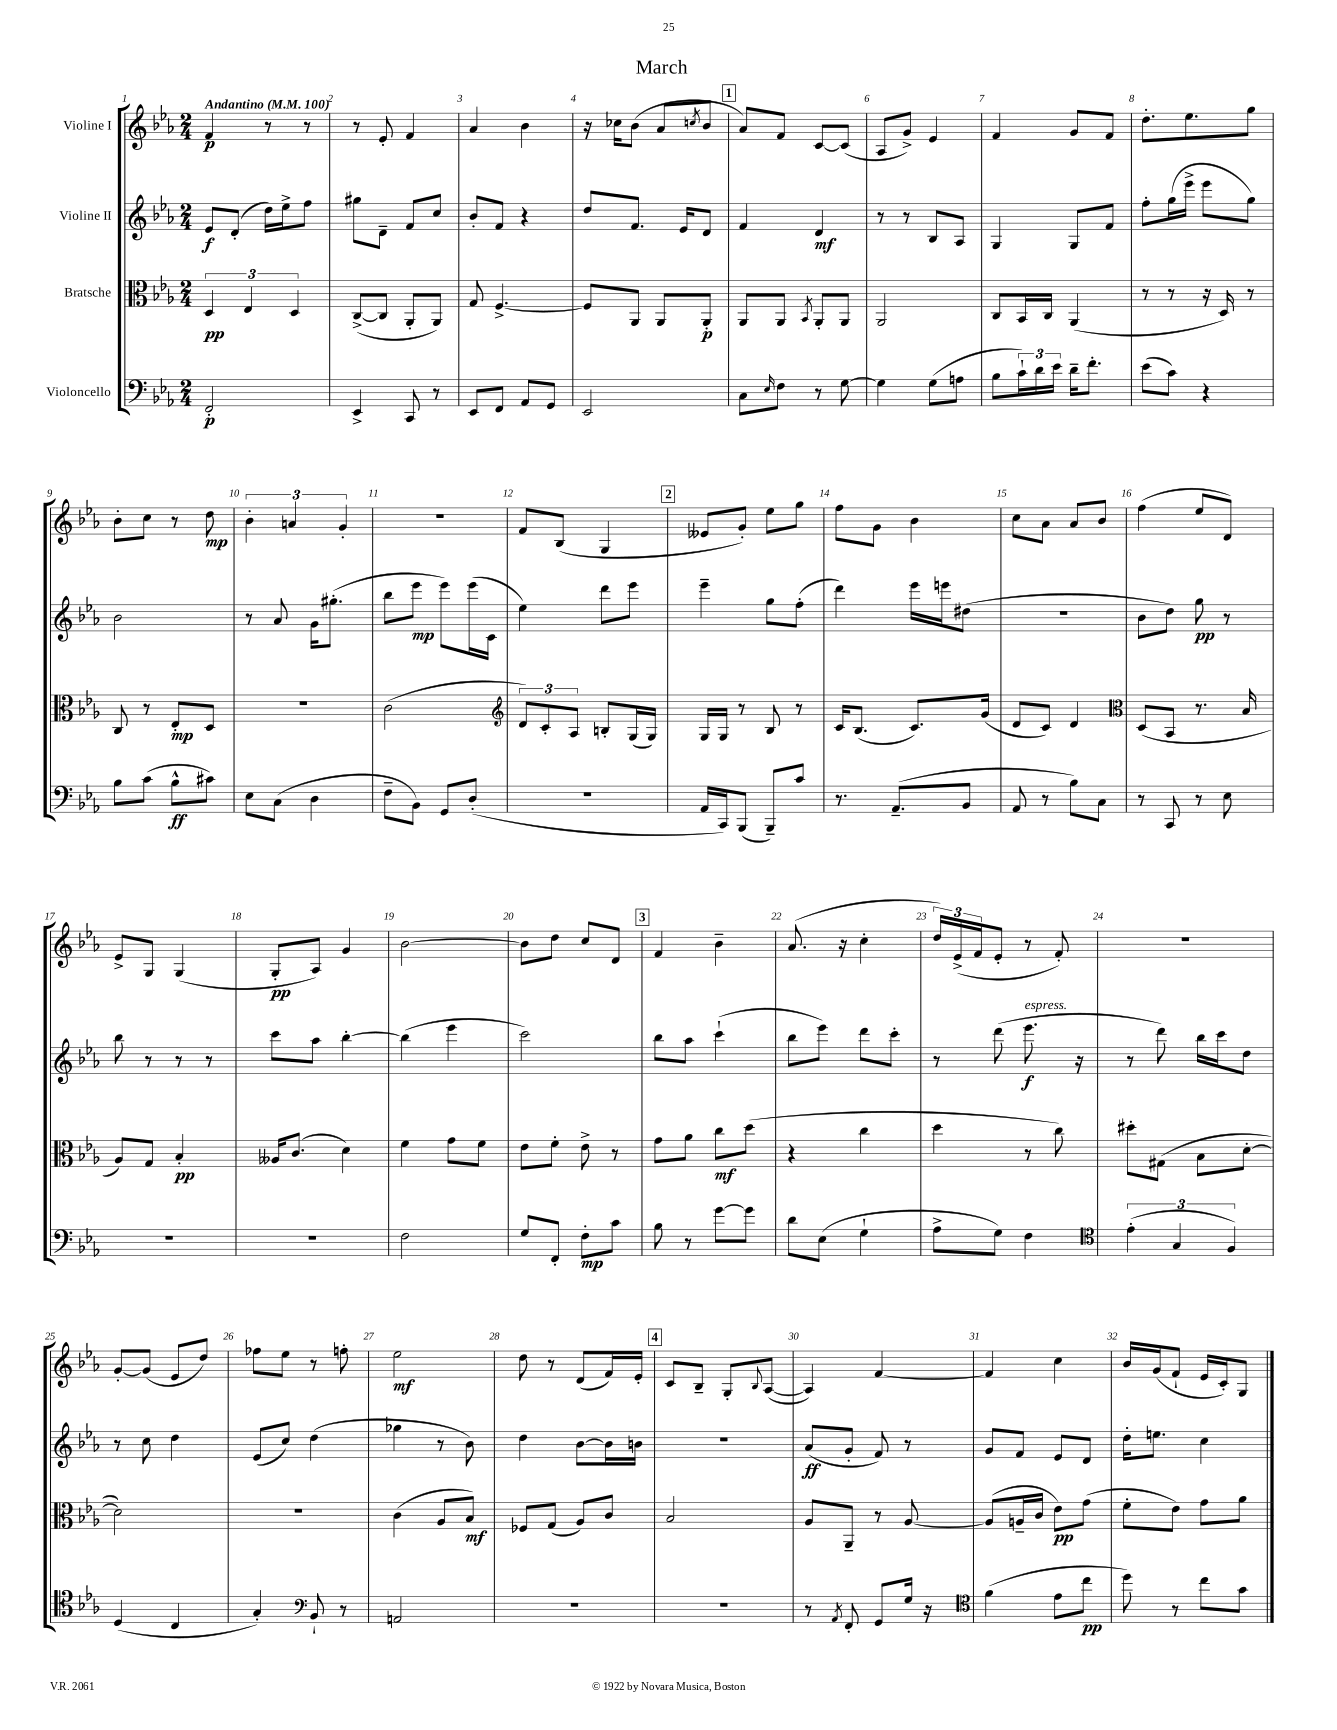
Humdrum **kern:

**kern	**kern	**kern	**kern
*staff4	*staff3	*staff2	*staff1
*clefF4	*clefC3	*clefG2	*clefG2
*k[b-e-a-]	*k[b-e-a-]	*k[b-e-a-]	*k[b-e-a-]
*M2/4	*M2/4	*M2/4	*M2/4
*MM100	*MM100	*MM100	*MM100
2FF'/	6D/	8e-/L	4f/
.	.	(8d'/J	.
.	6E-/	.	.
.	.	16dd\LL)	8r
.	.	16ee-^\J	.
.	6D/	.	.
.	.	8ff\J	8r
=	=	=	=
4EE-^/	([8C^/L	8gg#\L	8r
.	8C/]J	8d~\J	8e-'/
8CC/	8AA-'/L	8f/L	4f/
8r	8AA-/J)	8cc/J	.
=	=	=	=
8EE-/L	8G/	8b-'/L	4a-/
8FF/J	[4.F^/	8f/J	.
8AA-/L	.	4r	4b-\
8GG/J	.	.	.
=	=	=	=
2EE-/	8F/]L	8dd/L	16r
.	.	.	16cc-\LK
.	8AA-/J	8.f/J	(8b-\J
.	8AA-/L	.	8a-/L
.	.	16e-/LK	.
.	.	.	8qcc/
.	8AA-'/J	8d/J	8b-/J
=	=	=	=
8C\L	8AA-/L	4f/	8a-/L)
16qqE-/	.	.	.
8F\J	8AA-/J	.	8f/J
.	8qBB-/	.	.
8r	8AA-'/L	4d/	[8c/L
[8G\	8AA-/J	.	(8c/]J
=	=	=	=
4G\]	2AA-/	8r	8A-/L
.	.	8r	8g^/J)
(8G\L	.	8B-/L	4e-/
8A\J	.	8A-/J	.
=	=	=	=
8B-\L	8C/L	4G/	4f/
24c`\L)	16BB-/L	.	.
24d\	.	.	.
.	16C/JJ	.	.
24e-\JJ	.	.	.
16d~\LK	(4AA-/	8G/L	8g/L
8.f'\J	.	.	.
.	.	8f/J	8f/J
=	=	=	=
(8e-\L	8r	8ff'\L	8.dd'\L
8c\J)	8r	(16gg\L	.
.	.	16eee-^\JJ	8.ee-\
4r	16r	8eee-\L	.
.	16D/)	.	.
.	8r	8gg\J)	8gg\J
=	=	=	=
8B-\L	8C/	2b-\	8b-'\L
(8c\J	8r	.	8cc\J
8B-^^\L	8E-'/L	.	8r
8c#\J)	8D/J	.	8dd\
=	=	=	=
8E-\L	2r	8r	6b-'\
(8C\J	.	8a-/	.
.	.	.	6a/
4D\	.	16g\LK	.
.	.	(8.gg#'\J	.
.	.	.	6g'/
=	=	=	=
8F~\L	(2c\	8bb-\L	2r
8BB-\J)	.	8eee-\J	.
8GG/L	.	8eee-\L)	.
(8D'/J	.	(16eee-\L	.
.	.	16c\JJ	.
=	=	=	=
*	*clefG2	*	*
2r	12d/L)	4ee-\)	8f/L
.	12c'/	.	.
.	.	.	(8B-/J
.	12A-/J	.	.
.	8B'/L	8ddd\L	4G/
.	(16G/L	8eee-\J	.
.	16G/JJ)	.	.
=	=	=	=
16AA-/LL	16G/LL	4eee-~\	8e--/L
16CC/J)	16G/JJ	.	.
(8BBB-/J	8r	.	8g'/J)
8BBB-~/L)	8B-/	8gg\L	8ee-\L
8c/J	8r	(8ff'\J	8gg\J
=	=	=	=
8.r	16c/LK	4ddd\)	8ff\L
.	(8.B-/J	.	.
.	.	.	8g\J
(8.AA-~/L	.	.	.
.	8.c/L)	16eee-\LL	4b-\
.	.	16eee\J	.
8BB-/J	.	(8dd#\J	.
.	(16g/Jk	.	.
=	=	=	=
8AA-/	8d/L	2r	8cc\L
8r	8c/J)	.	8a-\J
8B-\L)	4d/	.	8a-/L
8C\J	.	.	8b-/J
=	=	=	=
*	*clefC3	*	*
8r	(8D/L	8b-\L	(4ff\
8CC/	8BB-/J	8dd\J)	.
8r	8.r	8gg\	8ee-/L
8E-\	.	8r	8d/J)
.	16B-/	.	.
=	=	=	=
2r	8A-/L)	8bb-\	8e-^/L
.	8G/J	8r	8G/J
.	4B-'/	8r	(4G/
.	.	8r	.
=	=	=	=
2r	16A--/LK	8ccc\L	8G'/L
.	(8.c/J	.	.
.	.	8aa-\J	8A-/J)
.	4d\)	[4bb-'\	4g/
=	=	=	=
2F\	4f\	(4bb-\]	[2b-\
.	8g\L	4eee-\	.
.	8f\J	.	.
=	=	=	=
8G/L	8e-\L	2ccc\)	8b-\]L
8FF'/J	8f'\J	.	8dd\J
8F'\L	8e-^\	.	8cc/L
8c\J	8r	.	8d/J
=	=	=	=
8B-\	8g\L	8bb-\L	4f/
8r	8a-\J	8aa-\J	.
[8g\L	8cc\L	(4ccc`\	4b-~\
8g\]J	(8dd\J	.	.
=	=	=	=
8d\L	4r	8bb-\L	(8.a-/
(8E-\J	.	8eee-\J)	.
.	.	.	16r
4G`\	4cc\	8ddd\L	4cc'\
.	.	8ccc'\J	.
=	=	=	=
8A-^\L	4dd\	8r	24dd/LL)
.	.	.	(24e-^/
.	.	.	24f/J
8G\J)	.	(8ddd\	8e-'/J
4F\	8r	8.eee-\	8r
.	8cc\)	.	8f'/)
.	.	16r	.
=	=	=	=
*clefC4	*	*	*
(6e-'\	8dd#'\L	8r	2r
.	(8G#\J	8ddd\)	.
6G/	.	.	.
.	8B-\L	16bb-\LL	.
.	.	16ccc\J	.
6F/)	.	.	.
.	[8d'\J	8dd\J	.
=	=	=	=
(4D/	2d\])	8r	[8g'/L
.	.	8cc\	(8g/]J
4C/	.	4dd\	8e-/L
.	.	.	8dd/J)
=	=	=	=
4G'/)	2r	(8e-/L	8ff-\L
.	.	8cc/J)	8ee-\J
*clefF4	*	*	*
8BB-`/	.	(4dd\	8r
8r	.	.	8ff'\
=	=	=	=
2AA/	(4c\	4gg-\	2ee-\
.	8A-/L	8r	.
.	8B-/J)	8b-\)	.
=	=	=	=
2r	8F-/L	4dd\	8dd\
.	(8G/J	.	8r
.	8A-/L)	[8b-\L	(8d/L
.	8c/J	16b-\]L	16f/L)
.	.	16b\JJ	16e-'/JJ
=	=	=	=
2r	2B-/	2r	8c/L
.	.	.	8B-~/J
.	.	.	8G'/L
.	.	.	8qqB-/
.	.	.	([8A-/J
=	=	=	=
8r	8A-/L	(8a-/L	4A-/])
8qAA-/	.	.	.
8FF'/	8AA-~/J	8g'/J	.
8GG/L	8r	8f/)	[4f/
16G/Jk	[8A-/	8r	.
16r	.	.	.
=	=	=	=
*clefC4	*	*	*
(4f\	(8A-/]L	8g/L	4f/]
.	16A~/L	8f/J	.
.	16c/JJ	.	.
8e-\L	8e-\L)	8e-/L	4cc\
8cc\J	(8g\J	8d/J	.
=	=	=	=
8dd\)	8f'\L	16dd'\LK	16b-/LL
.	.	8.ee\J	(16g/J
8r	8e-\J)	.	8f`/J
8cc\L	8g\L	4cc\	16e-/LL
.	.	.	16c'/J)
8g\J	8a-\J	.	8G/J
==	==	==	==
*-	*-	*-	*-
